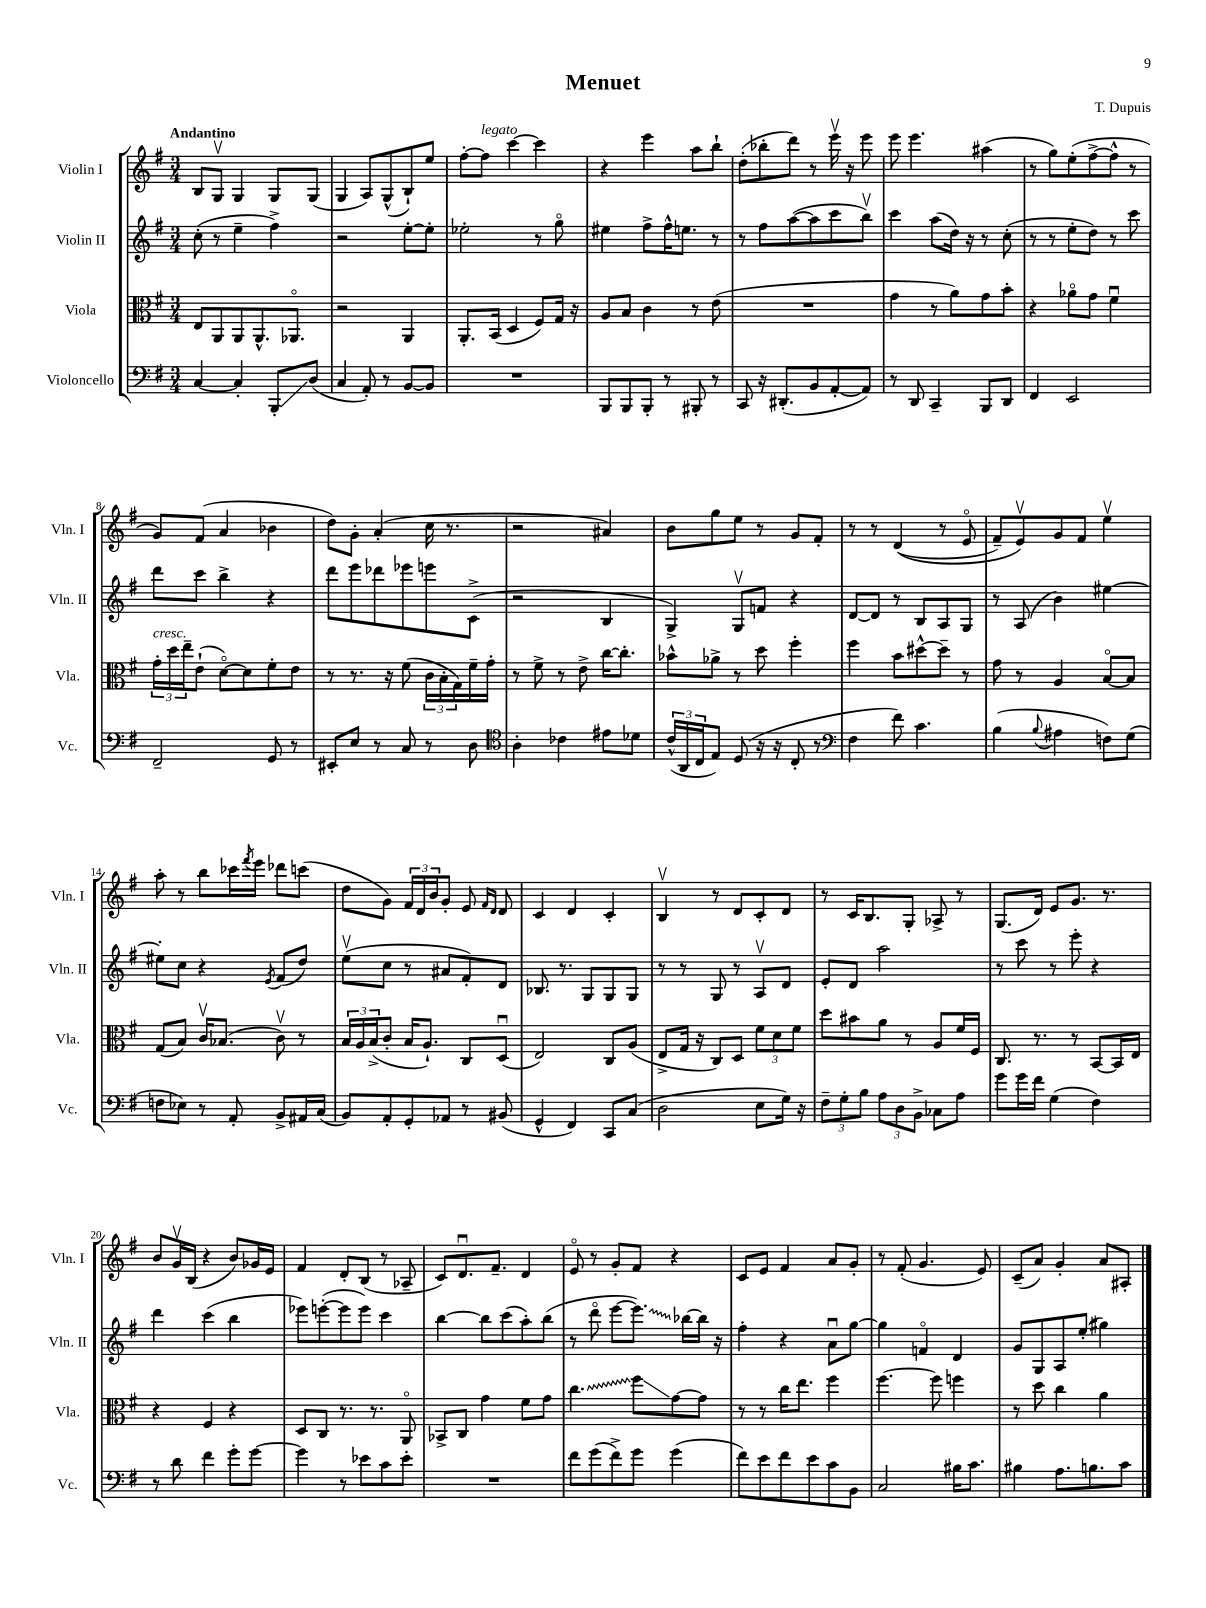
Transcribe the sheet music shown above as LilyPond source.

\header { title = "Menuet" composer = "T. Dupuis" }
<<
\new StaffGroup <<
\new Staff = "s0" \with { instrumentName = "Violin I" shortInstrumentName = "Vln. I" } {
    \clef treble \key g \major \numericTimeSignature \time 3/4 \tempo "Andantino"
    b8 g8\upbow g4 g8 g8( |
    g4 a8) g8-^( b8-!) e''8 |
    fis''8~-. fis''8^\markup { \italic "legato" } c'''4~ c'''4 |
    r4 e'''4 a''8 b''8-! |
    d''8-.( bes''8-. d'''8) r8 e'''16\upbow r16 e'''8 |
    e'''8 e'''4. ais''4( |
    r8 g''8) e''8-.( fis''8~-> fis''8-^ r8 |
    g'8) fis'8( a'4 bes'4 |
    d''8) g'8-. a'4-.( c''16 r8. |
    r2 ais'4) |
    b'8 g''8 e''8 r8 g'8 fis'8-. |
    r8 r8 d'4(\( r8 e'8\flageolet |
    fis'8--) e'8\upbow\) g'8 fis'8 e''4\upbow |
    a''8-. r8 b''8 ces'''16 \acciaccatura { fis'''8 } e'''16 des'''8 c'''8( |
    d''8 g'8) \tuplet 3/2 { fis'16 d'16 b'16 } g'8-. e'8 \grace { fis'16 d'16 } d'8 |
    c'4 d'4 c'4-. |
    b4\upbow r8 d'8 c'8-. d'8 |
    r8 c'16 b8. g8-. aes8-> r8 |
    g8.( d'16) e'8 g'8. r8. |
    b'8 g'16\upbow b16( r4 b'8) ges'16 e'16 |
    fis'4 d'8-. b8( r8 aes8-- |
    c'8) d'8.\downbow fis'8.-- d'4 |
    e'8\flageolet r8 g'8-. fis'8 r4 |
    c'8 e'8 fis'4 a'8 g'8-. |
    r8 fis'8-.( g'4. e'8) |
    c'8--( a'8) g'4-. a'8 ais8-. \bar "|." |
}
\new Staff = "s1" \with { instrumentName = "Violin II" shortInstrumentName = "Vln. II" } {
    \clef treble \key g \major \numericTimeSignature \time 3/4
    c''8-.( r8 e''4-- fis''4->) |
    r2 e''8~-. e''8-. |
    ees''2-. r8 g''8\flageolet |
    eis''4 fis''8-> fis''16-^ e''8. r8 |
    r8 fis''8 a''8~( a''8 c'''8 b''8\upbow) |
    c'''4 a''8( d''16) r16 r8 c''8-.( |
    r8 r8 e''8-. d''8) r8 c'''8 |
    d'''8 c'''8 b''4-> r4 |
    d'''8 e'''8 des'''8 ees'''8 e'''8 c'8->( |
    r2 b4 |
    g4->) g8\upbow f'8 r4 |
    d'8~ d'8 r8 b8 a8 g8 |
    r8 a8( b'4) eis''4~ |
    eis''8-. c''8 r4 \acciaccatura { e'8 } fis'8( d''8) |
    e''8\upbow( c''8 r8 ais'8 fis'8-.) d'8 |
    bes8. r8. g8 g8 g8 |
    r8 r8 g8 r8 a8\upbow d'8 |
    e'8-. d'8 a''2 |
    r8 c'''8 r8 e'''8-. r4 |
    d'''4 c'''4( b''4 |
    ees'''8) e'''8~-.( e'''8 e'''8) c'''4 |
    b''4~ b''8 c'''8( a''8-.) b''8( |
    r8 d'''8\flageolet e'''8~ \once \override Glissando.style = #'zigzag e'''8.\glissando) bes''16~ bes''16 r16 |
    fis''4-. r4 a'8\downbow g''8~ |
    g''4 f'4\flageolet d'4 |
    g'8 g8 a8 e''8-.( gis''4) \bar "|." |
}
\new Staff = "s2" \with { instrumentName = "Viola" shortInstrumentName = "Vla." } {
    \clef alto \key g \major \numericTimeSignature \time 3/4
    e8 a,8 a,8 a,8.-^ aes,8.\flageolet |
    r2 a,4 |
    a,8.-. b,16( d4 fis8) g16 r16 |
    a8 b8 c'4 r8 e'8( |
    R2. |
    g'4 r8 a'8) g'8 b'8-. |
    r4 aes'8\flageolet g'8 fis'4\downbow |
    \tuplet 3/2 { g'16-.^\markup { \italic "cresc." } d''16 e''16-- } e'8-!( d'8~\flageolet) d'8 fis'8-. e'8 |
    r8 r8. r16 fis'8( \tuplet 3/2 { c'16 b16-. g16) } fis'16-- g'16-. |
    r8 fis'8-> r8 e'8-> c''16~ c''8.-. |
    bes'8-^ aes'8-> r8 d''8 fis''4-. |
    fis''4 b'8 dis''8~-^ dis''8-- r8 |
    g'8 r8 a4 b8~\flageolet b8 |
    g8( b8) c'16\upbow bes8.( c'8\upbow) r8 |
    \tuplet 3/2 { b16 a16 b16->( } c'8-. b16 a8.-!) c8 d8\downbow( |
    e2) c8 a8( |
    e8-> g16 r16 c8) d8 \tuplet 3/2 { fis'8 d'8 fis'8 } |
    d''8 bis'8 a'8 r8 a8 fis'16 fis16 |
    c8. r8. r8 b,8~ b,16 e16 |
    r4 fis4 r4 |
    d8 c8 r8. r8. a,8\flageolet |
    bes,8-> c8 g'4 fis'8 g'8 |
    \once \override Glissando.style = #'zigzag c''4.\glissando fis''8\glissando g'8~ g'8 |
    r8 r8 c''16 e''8. fis''4 |
    fis''4.~ fis''8 f''4 |
    r8 d''8 c''4 a'4 \bar "|." |
}
\new Staff = "s3" \with { instrumentName = "Violoncello" shortInstrumentName = "Vc." } {
    \clef bass \key g \major \numericTimeSignature \time 3/4
    c4~ c4-. b,,8-.\glissando d8( |
    c4 a,8-.) r8 b,8~ b,8 |
    R2. |
    b,,8 b,,8 b,,8-. r8 bis,,8-. r8 |
    c,8 r16 dis,8.-.( b,8 a,8~-. a,8) |
    r8 d,8 c,4-- b,,8 d,8 |
    fis,4 e,2 |
    fis,2-- g,8 r8 |
    eis,8-. e8 r8 c8 r8 d8 |
    \clef tenor a4-. ces'4 eis'8 des'8 |
    \tuplet 3/2 { c'16-^( a,16 c16 } e8) d8( r16 r16 c8-. r8 |
    \clef bass fis4 fis'8) c'4. |
    b4( \appoggiatura { b8 } ais4 f8) g8( |
    f8 ees8) r8 a,8-. b,8-> ais,16 c16( |
    b,8) a,8-. g,8-. aes,8 r8 bis,8( |
    g,4-^ fis,4) c,8 c8( |
    d2 e8 g16) r16 |
    \tuplet 3/2 { fis8-- g8-. b8 } \tuplet 3/2 { a8 d8 b,8-> } ces8 a8 |
    g'8 g'16 fis'16 g4( fis4) |
    r8 d'8 fis'4 g'8-. g'8~ |
    g'4 r8 ees'8 c'8 ees'8-. |
    R2. |
    fis'8 g'8( fis'8->) g'8 g'4( |
    fis'8) e'8 fis'8 e'8 c'8 b,8 |
    c2 bis16 c'8. |
    bis4 a8. b8. c'8 \bar "|." |
}
>>
>>
